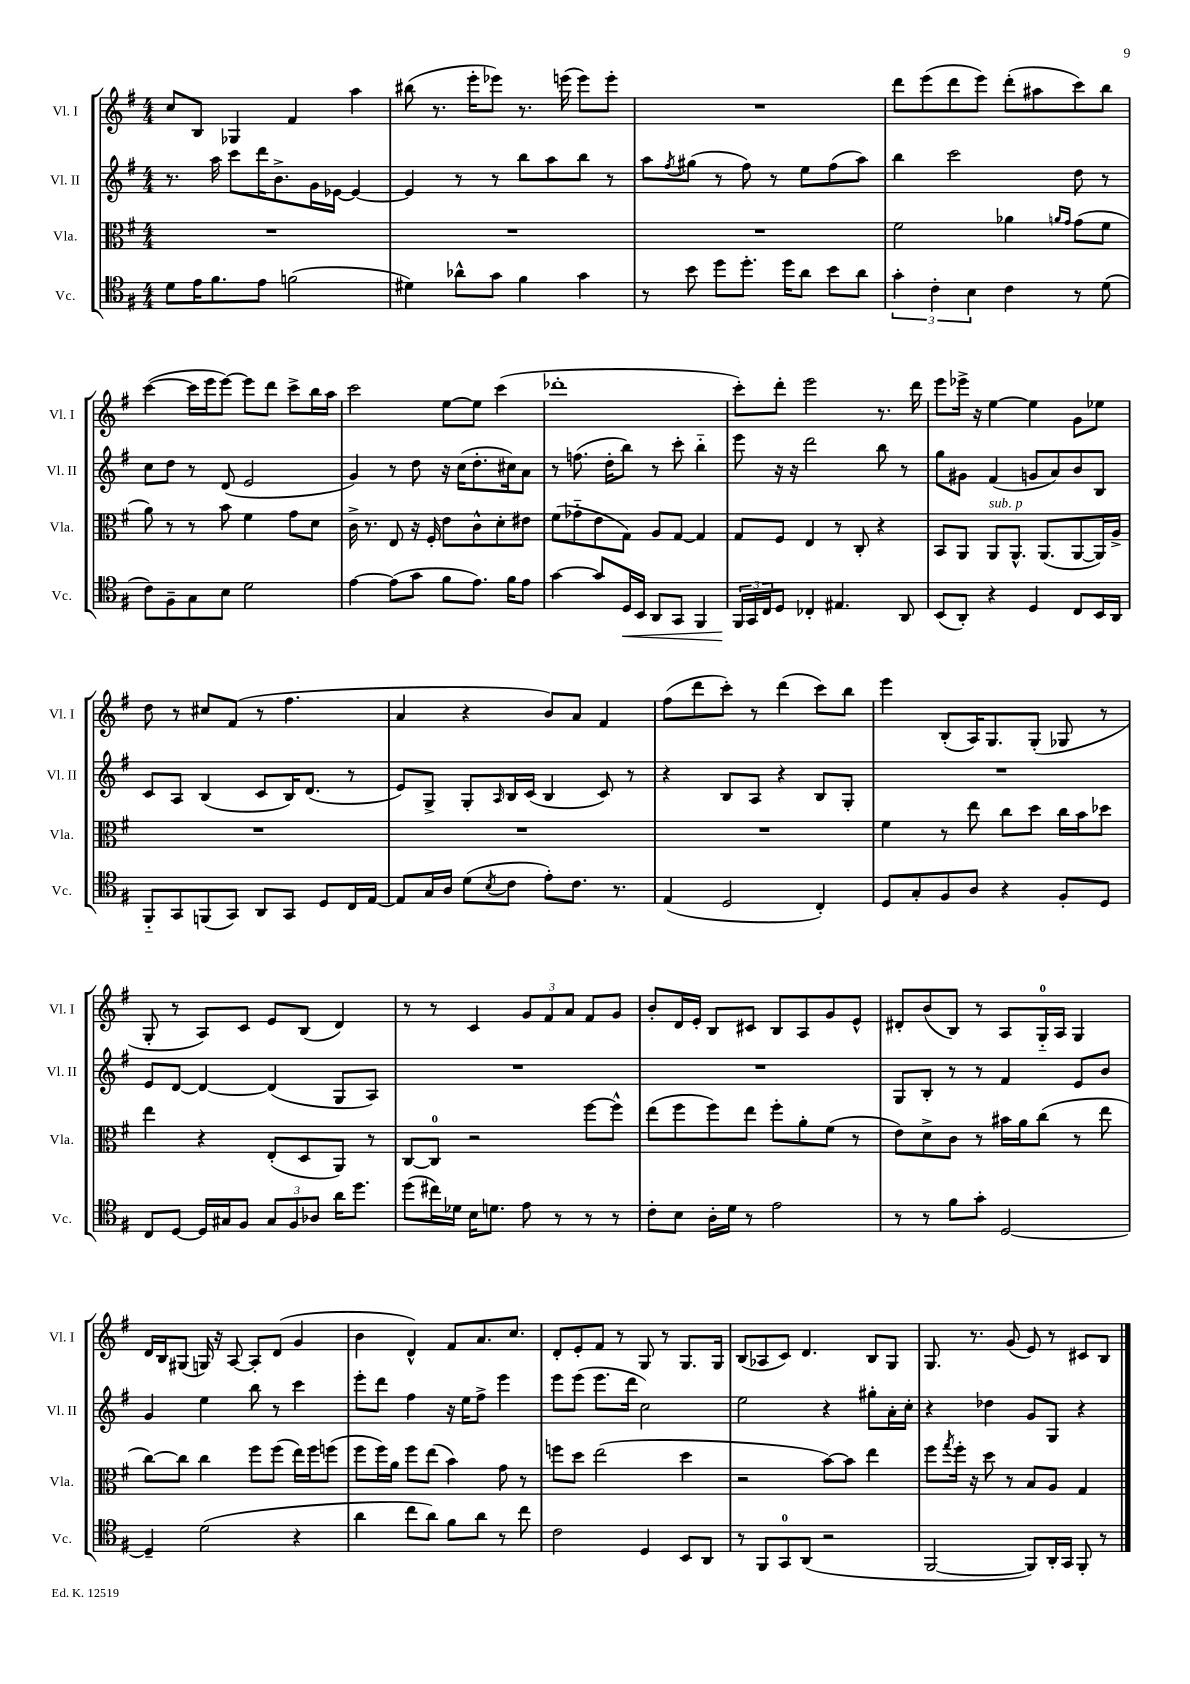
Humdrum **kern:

**kern	**dynam	**kern	**kern	**kern
*part4	*part4	*part3	*part2	*part1
*staff4	*staff4	*staff3	*staff2	*staff1
*I"Vc.	*	*I"Vla.	*I"Vl. II	*I"Vl. I
*I'Vc.	*	*I'Vla.	*I'Vl. II	*I'Vl. I
*clefC4	*	*clefC3	*clefG2	*clefG2
*k[f#]	*	*k[f#]	*k[f#]	*k[f#]
*M4/4	*	*M4/4	*M4/4	*M4/4
=2	=2	=2	=2	=2
8d\L	.	1r	8.r	8cc/L
16e\K	.	.	.	8B/J
8.f#\	.	.	16aa\	.
.	.	.	8ccc\L	4G-X/
8e\J	.	.	16ddd\K	.
.	.	.	8.b^\	.
(2fn\	.	.	.	4f#/
.	.	.	16g\L	.
.	.	.	[16e-X\JJ	.
.	.	.	4e-/_	4aa\
=3	=3	=3	=3	=3
4d#X\)	.	1r	4e-/]	(8bb#X\
.	.	.	.	8.r
8a-X^^\L	.	.	8r	.
.	.	.	.	16eee'\KL
8g\J	.	.	8r	8eee-X\J)
4f#\	.	.	8bb\L	8.r
.	.	.	8aa\	.
.	.	.	.	(16eeen\
4g\	.	.	8bb\J	8eee\L)
.	.	.	8r	8eee'\J
=4	=4	=4	=4	=4
8r	.	1r	8aa\L	1r
.	.	.	8qff#/	.
8b\	.	.	(8gg#X\J	.
8dd\L	.	.	8r	.
8.dd'\J	.	.	8ff#\)	.
.	.	.	8r	.
16dd\KL	.	.	.	.
8a\J	.	.	8ee\L	.
8b\L	.	.	(8ff#\	.
8a\J	.	.	8aa\J)	.
=5	=5	=5	=5	=5
6g'\	.	2f#\	4bb\	8ddd\L
.	.	.	.	(8eee\
6c'\	.	.	.	.
.	.	.	2ccc\	8ddd\
6B\	.	.	.	.
.	.	.	.	8eee\J)
4c\	.	4a-X\	.	(8ddd'\L
.	.	.	.	8aa#X\
.	.	16qqan/LL	.	.
.	.	16qqg/JJ	.	.
8r	.	(8g\L	8dd\	8ccc\)
(8d\	.	8f#\J	8r	8bb\J
!!LO:LB:g=z
=6	=6	=6	=6	=6
8c\L)	.	8a\)	8cc\L	([4ccc\
8F#~\	.	8r	8dd\J	.
8G\	.	8r	8r	16ccc\LL]
.	.	.	.	16eee\J
8B\J	.	8b\	(8d/	[8eee\J)
2d\	.	4f#\	2e/	8eee\L]
.	.	.	.	8ddd\J
.	.	8g\L	.	8ccc^\L
.	.	8d\J	.	16bb\L
.	.	.	.	16aa\JJ
=7	=7	=7	=7	=7
[4e\	.	16c^\	4g/)	2ccc\
.	.	8.r	.	.
(8e\L]	.	8E/	8r	.
8g\J	.	16r	8dd\	.
.	.	16F#'/	.	.
8f#\L	.	8e\L	16r	[8ee\L
.	.	.	(16cc\KL	.
8.e\J)	.	8c^^\	8.dd'\	8ee\J]
.	.	8d'\	.	(4ccc\
16f#\KL	.	.	16cc#X\k)	.
8e\J	.	8e#X\J	8a\J	.
=8	=8	=8	=8	=8
[4g\	.	(8f#\L	8r	1ddd-X'
.	.	8g-X\	(8.ffn\	.
8g/L]	.	8e\	.	.
.	.	.	16dd'\KL	.
!	!LO:HP:b	!	!	!
16D/L	<	8G\J)	8bb\J)	.
16BB/JJ	.	.	.	.
8AA/L	.	8A/L	8r	.
8GG/J	.	[8G/J	8ccc'\	.
4FF#/	.	4G/]	4bb\	.
=9	=9	=9	=9	=9
24FF#/LL	.	8G/L	8eee\	8ccc'\L)
24GG/	[	.	.	.
24C/J	.	.	.	.
8D/J	.	8F#/J	16r	8ddd'\J
.	.	.	16r	.
4C-X'/	.	4E/	2ddd\	2eee\
4.E#X/	.	8r	.	.
.	.	8C'/	.	.
.	.	4r	8bb\	8.r
8AA/	.	.	8r	.
.	.	.	.	16ddd\
=10	=10	=10	=10	=10
(8BB/L	.	8BB/L	8gg\L	8eee\L
8AA'/J)	.	8AA/J	8g#X\J	16eee-X^\Jk
.	.	.	.	16r
!	!	!LO:TX:a:i:t=sub. p	!	!
4r	.	8AA/L	(4f#/	[4ee\
.	.	8.AA^^/J	.	.
4D/	.	.	8gn/L	4ee\]
.	.	(8.AA/L	.	.
.	.	.	8a/)	.
8C/L	.	[8AA/	8b/	8g\L
16BB/L	.	16AA/L])	8B/J	8ee-X\J
16AA/JJ	.	16A^/JJ	.	.
!!LO:LB:g=z
=11	=11	=11	=11	=11
8FF#/L	.	1r	8c/L	8dd\
8GG/	.	.	8A/J	8r
(8FFn/	.	.	(4B/	8cc#X/L
8GG/J)	.	.	.	(8f#/J
8AA/L	.	.	8c/L	8r
8GG/J	.	.	16B/K)	4.ff#\
.	.	.	(8.d/J	.
8D/L	.	.	.	.
16C/L	.	.	8r	.
[16E/JJ	.	.	.	.
=12	=12	=12	=12	=12
8E/L]	.	1r	8e/L)	4a/
16G/L	.	.	8G^/J	.
16A/JJ	.	.	.	.
(8d\L	.	.	8G'/L	4r
8qB/	.	.	16qqA/	.
8c\J	.	.	16B/L	.
.	.	.	(16c/JJ	.
8e'\L)	.	.	4B/	8b/L)
8.c\J	.	.	.	8a/J
.	.	.	8c/)	4f#/
8.r	.	.	.	.
.	.	.	8r	.
=13	=13	=13	=13	=13
(4E/	.	1r	4r	(8ff#\L
.	.	.	.	8ddd\
2D/	.	.	8B/L	8ccc'\J)
.	.	.	8A/J	8r
.	.	.	4r	(4ddd\
4C'/)	.	.	8B/L	8ccc\L)
.	.	.	8G'/J	8bb\J
=14	=14	=14	=14	=14
8D/L	.	4f#\	1r	4eee\
8G'/	.	.	.	.
8F#/	.	8r	.	(8B'/L
8A/J	.	8ee\	.	16A/K)
.	.	.	.	8.G/
4r	.	8cc\L	.	.
.	.	8dd\J	.	(8G'/J
8F#'/L	.	16cc\LL	.	8G-X/
.	.	16b\J	.	.
8D/J	.	8dd-X\J	.	8r
!!LO:LB:g=z
=15	=15	=15	=15	=15
8C/L	.	4ee\	8e/L	8G'/
[8D/J	.	.	[8d/J	8r
16D/LL]	.	4r	4d/_	8A/L)
16G#X/J	.	.	.	.
8F#/J	.	.	.	8c/J
12G#/L	.	(8E'/L	(4d/]	8e/L
12F#/	.	.	.	.
.	.	8D/	.	(8B/J
12A-X/J	.	.	.	.
16a\KL	.	8AA/J)	8G/L	4d/)
8.dd\J	.	.	.	.
.	.	8r	8A/J)	.
=16	=16	=16	=16	=16
(8dd\L	.	[8C/L	1r	8r
16cc#X\L)	.	8C/J]	.	8r
16d-X\JJ	.	.	.	.
16B\KL	.	2r	.	4c/
8.dn\J	.	.	.	.
8e\	.	.	.	12g/L
.	.	.	.	12f#/
8r	.	.	.	.
.	.	.	.	12a/J
8r	.	[8ff#\L	.	8f#/L
8r	.	8ff#^^\J]	.	8g/J
=17	=17	=17	=17	=17
8c'\L	.	(8ee\L	1r	8b'/L
8B\J	.	8ff#\	.	16d/L
.	.	.	.	16e'/JJ
16A'\LL	.	8ff#\)	.	8B/L
16d\JJ	.	.	.	.
8r	.	8ee\J	.	8c#X/J
2e\	.	8ff#'\L	.	8B/L
.	.	8a'\	.	8A/
.	.	(8f#\J	.	8g/
.	.	8r	.	8e^^/J
=18	=18	=18	=18	=18
8r	.	8e\L)	8G/L	8d#X'/L
8r	.	8d^\	8B'/J	(8b/
8f#\L	.	8c\J	8r	8B/J)
8g'\J	.	8r	8r	8r
[2D/	.	16b#X\LL	4f#/	8A/L
.	.	16a\J	.	.
.	.	(8cc\J	.	16G/L
.	.	.	.	16A/JJ
.	.	8r	8e/L	4G/
.	.	8ee\	8b/J	.
!!LO:LB:g=z
=19	=19	=19	=19	=19
4D~/]	.	[8cc\L)	4g/	16d/LL
.	.	.	.	16B/J
.	.	8cc\J]	.	(8G#X/J
(2d\	.	4cc\	4ee\	16Gn/)
.	.	.	.	16r
.	.	.	.	[8A/
.	.	8ff#\L	8bb\	8A'/L]
.	.	(8ff#\J	8r	(8d/J
4r	.	16ee\LL)	4ccc\	4g/
.	.	16ff#\J	.	.
.	.	(8ffn\J	.	.
=20	=20	=20	=20	=20
4a\	.	8ff#\L	8eee'\L	4b\
.	.	16ff#\L)	8ddd\J	.
.	.	16a\JJ	.	.
8cc\L	.	8ff#\L	4ff#\	4d^^/)
8a\J)	.	(8ee\J	.	.
8f#\L	.	4b\)	16r	8f#/L
.	.	.	16ee\KL	.
8a\J	.	.	8ff#^\J	8.a/
8r	.	8g\	4eee\	.
.	.	.	.	8.cc/J
8cc\	.	8r	.	.
=21	=21	=21	=21	=21
2c\	.	8ffn\L	8eee\L	8d'/L
.	.	8dd\J	(8eee\J	8e'/
.	.	(2ee\	8.eee\L	8f#/J
.	.	.	.	8r
.	.	.	16ddd\Jk	.
4D/	.	.	2cc\)	8G/
.	.	.	.	8r
8BB/L	.	4dd\	.	8.G/L
8AA/J	.	.	.	.
.	.	.	.	16G/Jk
=22	=22	=22	=22	=22
8r	.	2r	2ee\	(8B/L
8FF#/L	.	.	.	8A-X/
8GG/	.	.	.	8c/J)
(8AA/J	.	.	.	4.d/
2r	.	[8b\L)	4r	.
.	.	8b\J]	.	.
.	.	4ee\	8gg#X'\L	8B/L
.	.	.	16a'\L	8G/J
.	.	.	16cc'\JJ	.
=23	=23	=23	=23	=23
[2FF#/	.	8ff#\L	4r	8.G/
.	.	8qgg/	.	.
.	.	16ff#'\Jk	.	.
.	.	16r	.	8.r
.	.	8dd\	4dd-X\	.
.	.	8r	.	(8g/
8FF#/L])	.	8B/L	8g/L	8e/)
16AA'/L	.	8A/J	8G/J	8r
16GG/JJ	.	.	.	.
8FF#'/	.	4G/	4r	8c#X/L
8r	.	.	.	8B/J
==	==	==	==	==
*-	*-	*-	*-	*-
